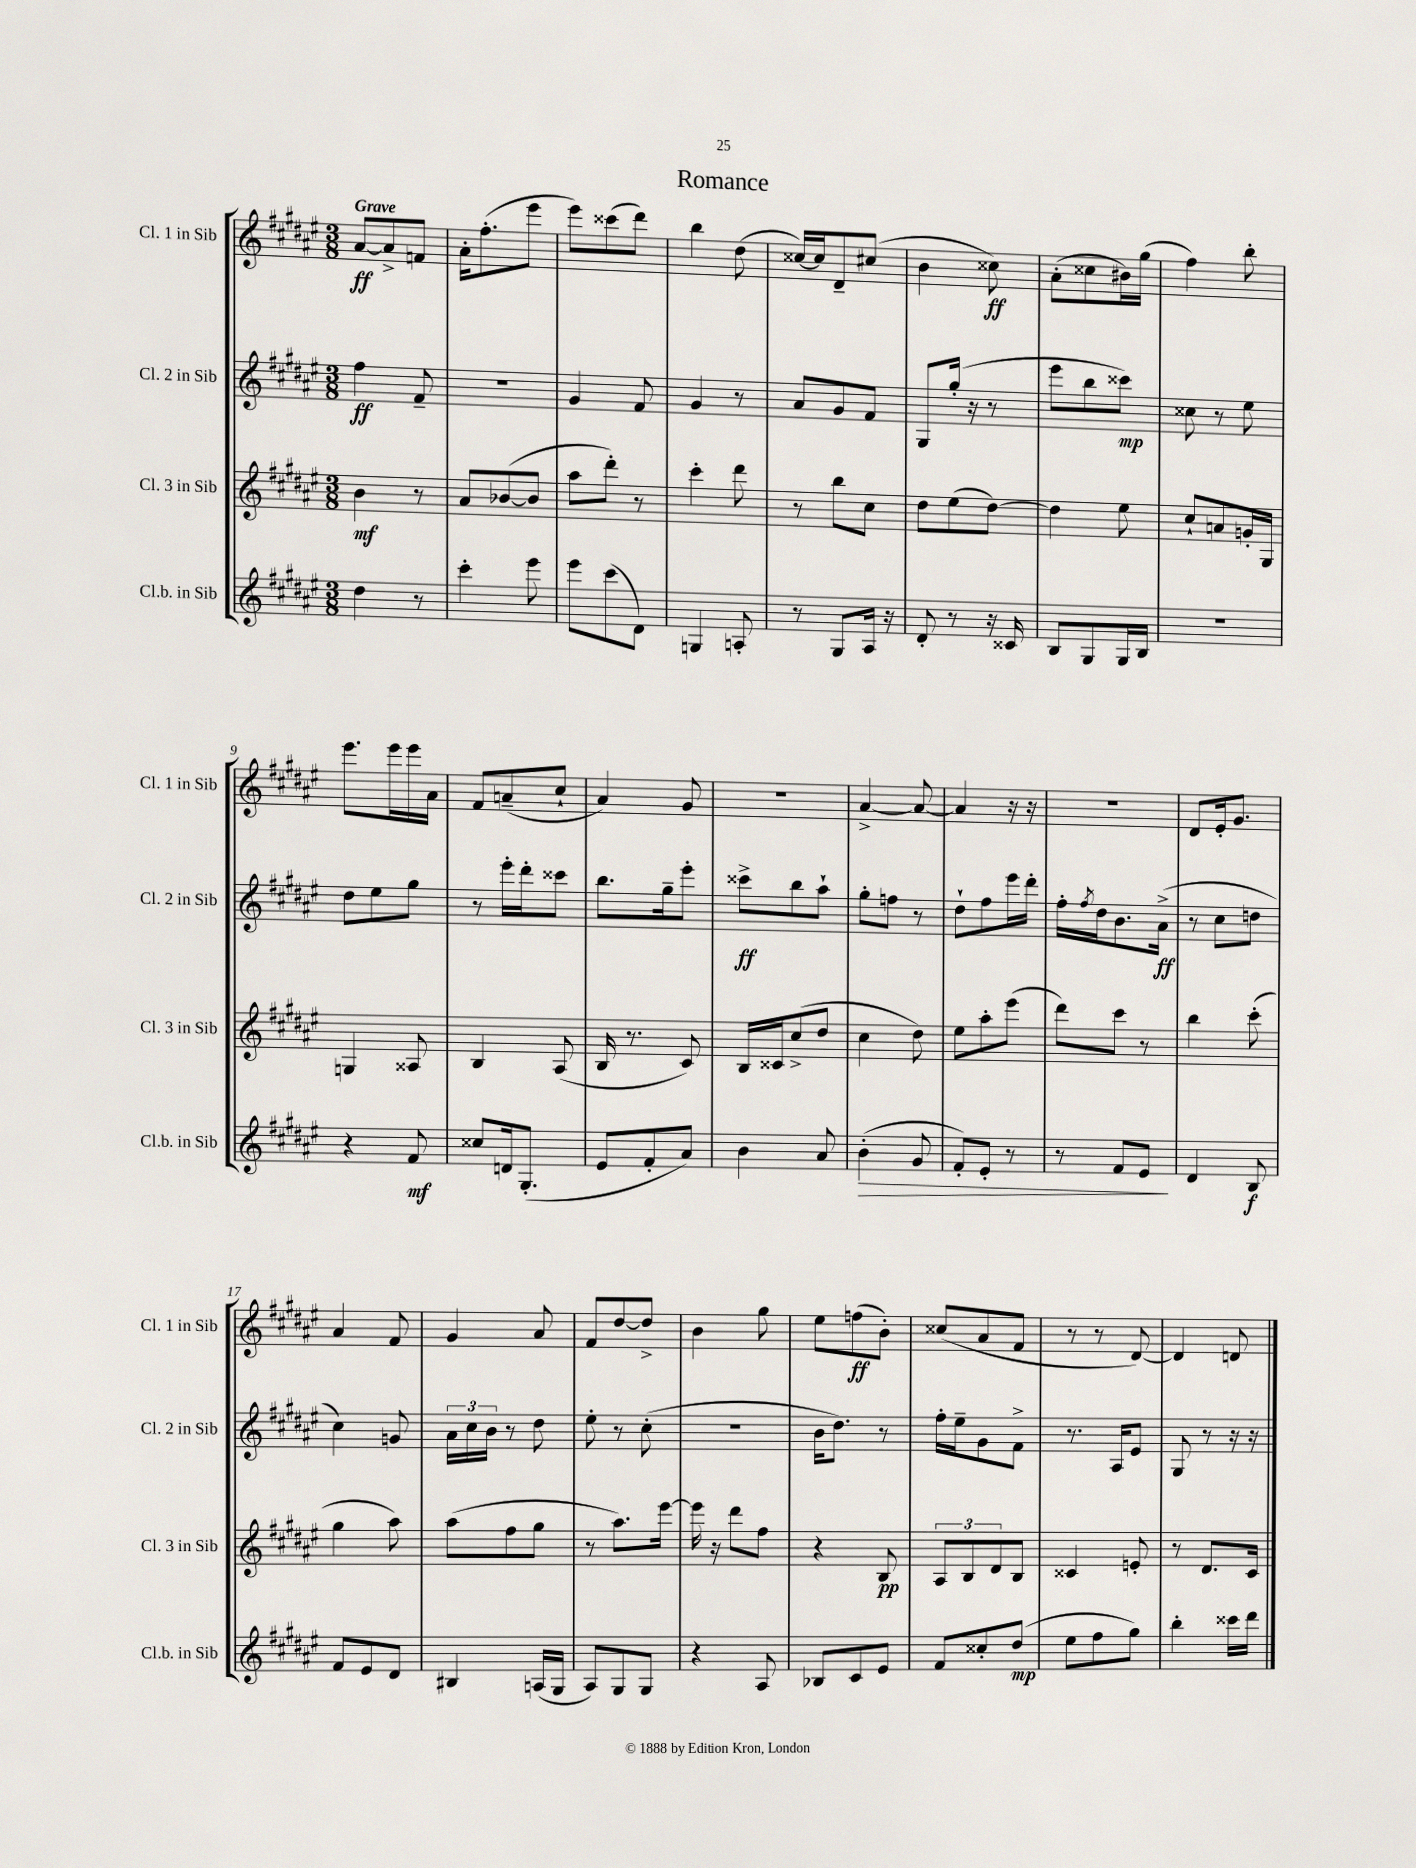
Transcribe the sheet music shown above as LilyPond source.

\header { title = "Romance" }
<<
\new StaffGroup <<
\new Staff = "s0" \with { instrumentName = "Cl. 1 in Sib" shortInstrumentName = "Cl. 1 in Sib" } {
    \clef treble \key fis \major \numericTimeSignature \time 3/8 \tempo "Grave"
    ais'8~\ff ais'8-> f'8 |
    ais'16-. fis''8.-.( eis'''8 |
    eis'''8) cisis'''8( dis'''8) |
    b''4 dis''8( |
    cisis''16~) cisis''16 dis'8-- cis''8( |
    b'4 cisis''8\ff) |
    ais'8-.( cisis''8 bis'16) gis''16( |
    fis''4) b''8-. |
    eis'''8. eis'''16 eis'''16 ais'16 |
    fis'8 a'8--( cis''8-! |
    ais'4) gis'8 |
    R4. |
    ais'4~-> ais'8~ |
    ais'4 r16 r16 |
    R4. |
    dis'8 eis'16-. gis'8. |
    ais'4 fis'8 |
    gis'4 ais'8 |
    fis'8 dis''8~ dis''8-> |
    b'4 gis''8 |
    eis''8 f''8\ff( b'8-.) |
    cisis''8( ais'8 fis'8 |
    r8 r8 dis'8~) |
    dis'4 d'8 \bar "|." |
}
\new Staff = "s1" \with { instrumentName = "Cl. 2 in Sib" shortInstrumentName = "Cl. 2 in Sib" } {
    \clef treble \key fis \major \numericTimeSignature \time 3/8
    fis''4\ff fis'8-- |
    R4. |
    gis'4 fis'8 |
    gis'4 r8 |
    ais'8 gis'8 fis'8 |
    gis8 gis''16-.( r16 r8 |
    eis'''8 b''8 cisis'''8\mp) |
    cisis''8 r8 eis''8 |
    dis''8 eis''8 gis''8 |
    r8 eis'''16-. dis'''16-. cisis'''8 |
    b''8. gis''16-- eis'''8-. |
    cisis'''8->\ff b''8 ais''8-! |
    gis''8-. f''8 r8 |
    dis''8-! fis''8 eis'''16 dis'''16-. |
    fis''16-. \acciaccatura { fis''8 } dis''16 b'8. ais'16->\ff( |
    r8 cis''8 d''8 |
    cis''4) g'8 |
    \tuplet 3/2 { ais'16 cis''16 b'16 } r8 dis''8 |
    eis''8-. r8 cis''8-.( |
    R4. |
    b'16 dis''8.) r8 |
    fis''16-. eis''16-- gis'8 fis'8-> |
    r8. ais16 eis'8 |
    gis8 r8 r16 r16 \bar "|." |
}
\new Staff = "s2" \with { instrumentName = "Cl. 3 in Sib" shortInstrumentName = "Cl. 3 in Sib" } {
    \clef treble \key fis \major \numericTimeSignature \time 3/8
    b'4\mf r8 |
    ais'8 bes'8~( bes'8 |
    ais''8 dis'''8-.) r8 |
    cis'''4-. dis'''8 |
    r8 b''8 cis''8 |
    dis''8 eis''8( dis''8~) |
    dis''4 eis''8 |
    cis''8-! a'8 g'16-. gis16 |
    g4 aisis8 |
    b4 ais8( |
    b16 r8. cis'8) |
    b16 cisis'16 cis''8->( dis''8 |
    cis''4 dis''8) |
    eis''8 ais''8-. eis'''8( |
    dis'''8) cis'''8 r8 |
    b''4 cis'''8-.( |
    gis''4 ais''8) |
    ais''8( fis''8 gis''8 |
    r8 ais''8.) eis'''16~ |
    eis'''16 r16 dis'''8 fis''8 |
    r4 b8\pp |
    \tuplet 3/2 { ais8 b8 dis'8 } b8 |
    cisis'4 e'8-. |
    r8 dis'8. cis'16 \bar "|." |
}
\new Staff = "s3" \with { instrumentName = "Cl.b. in Sib" shortInstrumentName = "Cl.b. in Sib" } {
    \clef treble \key fis \major \numericTimeSignature \time 3/8
    dis''4 r8 |
    cis'''4-. eis'''8 |
    eis'''8 cis'''8( dis'8) |
    g4 a8-. |
    r8 gis8 ais16 r16 |
    dis'8-. r8 r16 cisis'16 |
    b8 gis8 gis16 b16 |
    r4. |
    r4 fis'8\mf |
    cisis''8 d'16 gis8.-.( |
    eis'8 fis'8-. ais'8) |
    b'4 ais'8 |
    b'4-.\>( gis'8 |
    fis'8-.) eis'8-. r8 |
    r8 fis'8 eis'8\! |
    dis'4 b8\f |
    fis'8 eis'8 dis'8 |
    bis4 a16( gis16 |
    ais8) gis8 gis8 |
    r4 ais8 |
    bes8 cis'8 eis'8 |
    fis'8 cisis''8-. dis''8\mp( |
    eis''8 fis''8 gis''8) |
    b''4-. cisis'''16 dis'''16 \bar "|." |
}
>>
>>
